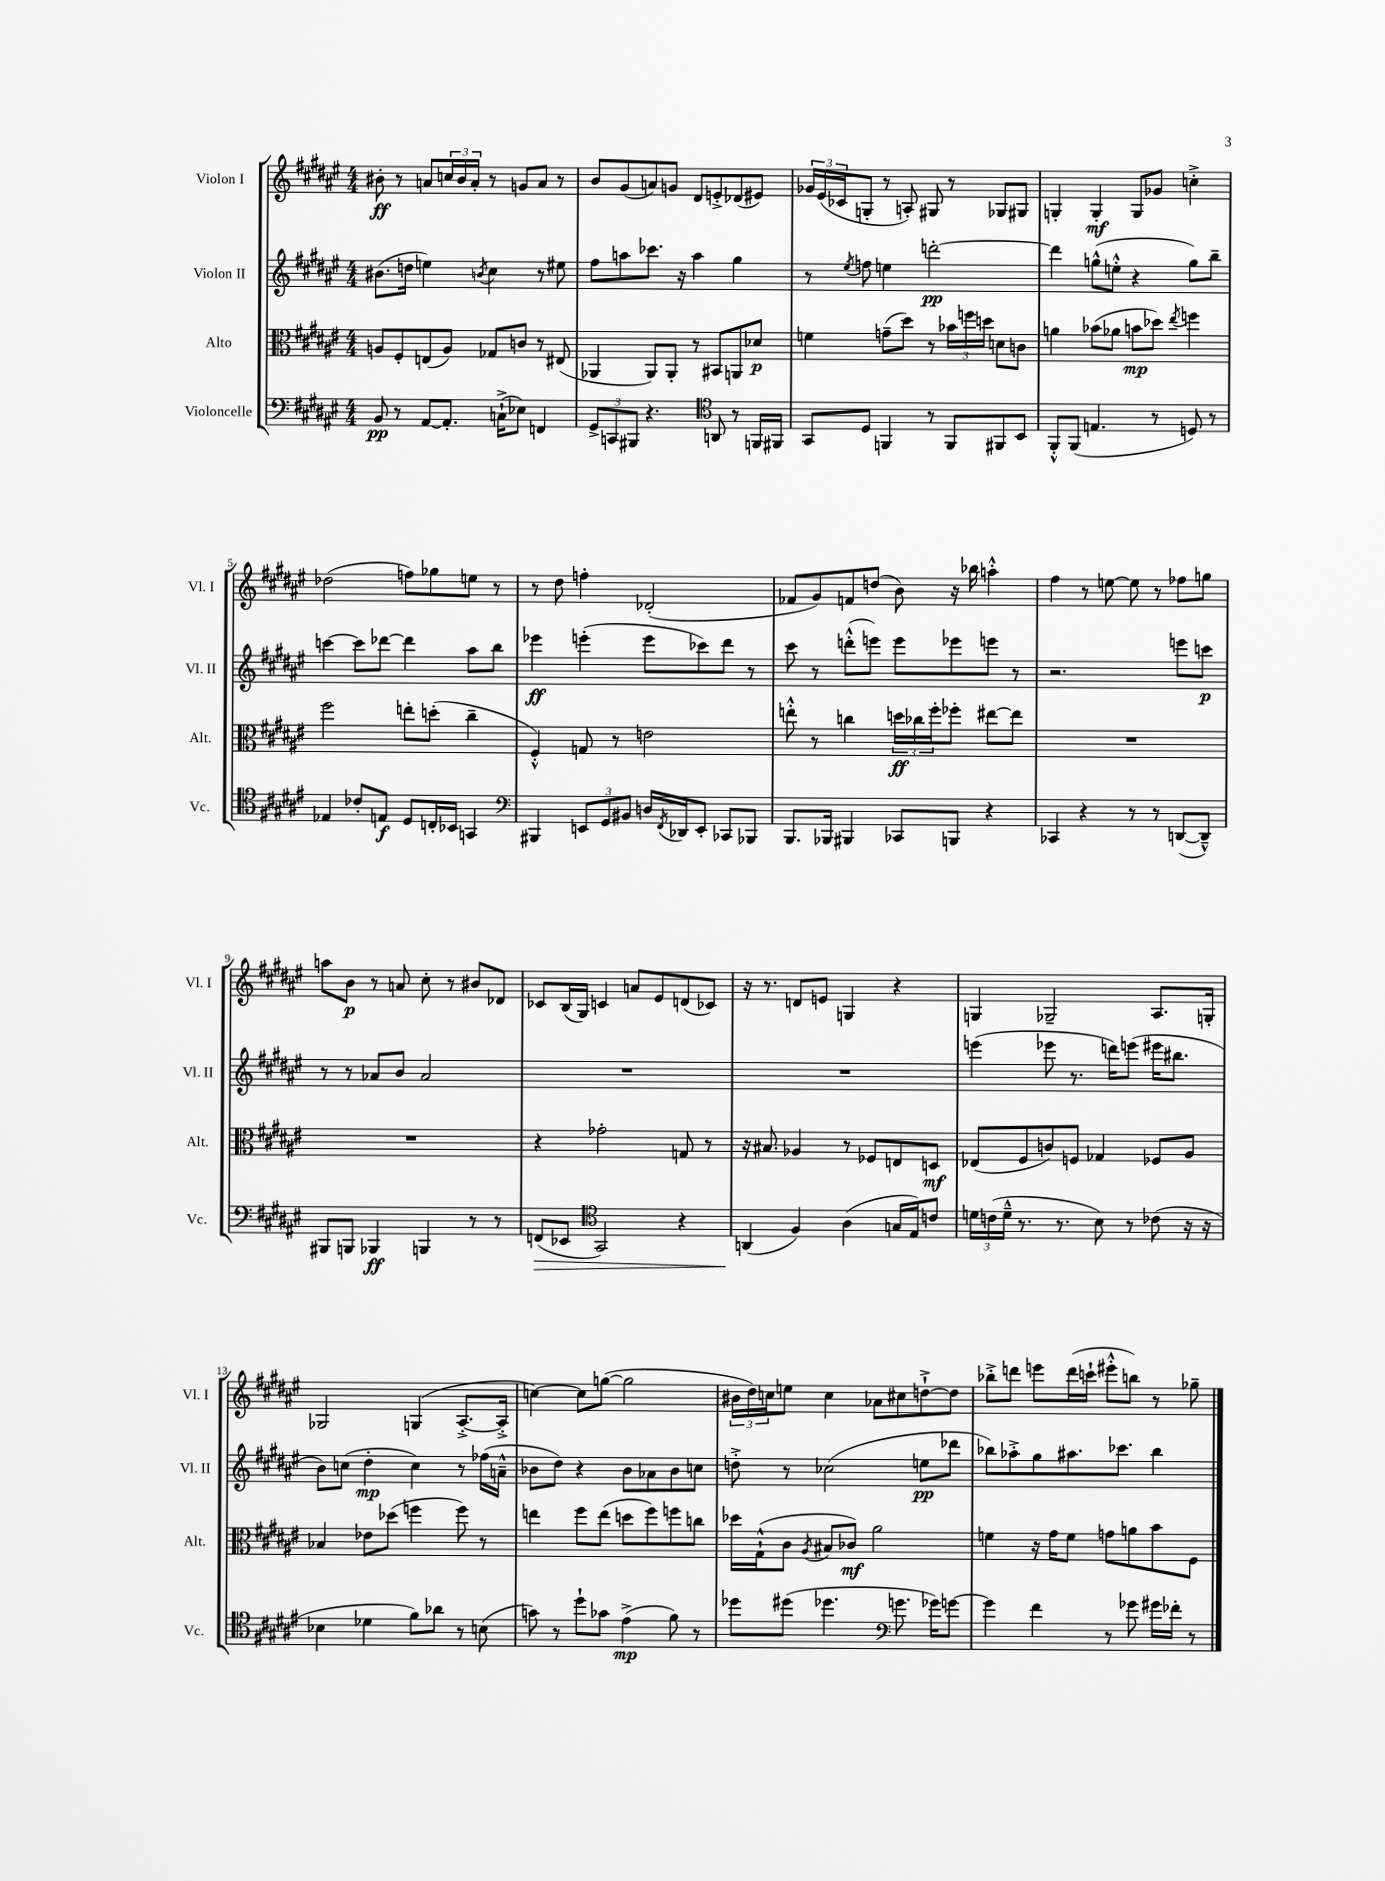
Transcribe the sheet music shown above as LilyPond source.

<<
\new StaffGroup <<
\new Staff = "s0" \with { instrumentName = "Violon I" shortInstrumentName = "Vl. I" } {
    \clef treble \key fis \major \numericTimeSignature \time 4/4
    bis'8-.\ff r8 a'8 \tuplet 3/2 { c''16 bis'16 a'16-. } r8 g'8 a'8 r8 |
    b'8 gis'8( a'8) g'8 dis'8 e'8-.-> des'8( eis'8) |
    \tuplet 3/2 { ges'16 eis'16( ces'16 } g8-. r8 a8-.) gis8 r8 ges8 gis8 |
    g4-. g4-.\mf g8 ges'8 c''4-.-> |
    des''2( f''8) ges''8 e''8 r8 |
    r8 dis''8 f''4-. des'2-.( |
    fes'8 gis'8) f'8 d''8( b'8) r16 bes''16 a''4-.-^ |
    fis''4 r8 e''8~ e''8 r8 fes''8 g''8 |
    a''8 b'8\p r8 a'8 cis''8-. r8 bis'8 des'8 |
    ces'8 b16( gis16) c'4 a'8 eis'8 d'8( ces'8) |
    r16 r8. d'8 e'8 g4 r4 |
    g4 ges2-- ais8. g16-. |
    ges2 g4( ais8.~-.-> ais16-.-> |
    c''4~) c''8 g''8~( g''2 |
    \tuplet 3/2 { bis'16 dis''16) c''16 } e''8 c''4 aes'8 cis''8 d''8~-!-> d''8 |
    bes''8-.-> d'''8 e'''8 d'''16( c'''16-! eis'''8-.-^ b''8) r8 ges''8-- \bar "|." |
}
\new Staff = "s1" \with { instrumentName = "Violon II" shortInstrumentName = "Vl. II" } {
    \clef treble \key fis \major \numericTimeSignature \time 4/4
    bis'8.( d''16 e''4) \acciaccatura { b'8 } cis''4 r8 eis''8 |
    fis''8 a''8 ces'''8. r16 a''4 gis''4 |
    r8 \acciaccatura { eis''8 } f''8 e''4 d'''2~-.\pp |
    d'''4 g''8-^( e''8-.-^ r4 g''8) b''8-- |
    c'''4~ c'''8 des'''8~ des'''4 ais''8 b''8 |
    ees'''4\ff e'''4-.( e'''8 ces'''8) dis'''8 r8 |
    cis'''8 r8 d'''8-.-^( e'''8) e'''8 ees'''8 e'''8 r8 |
    r2. e'''8 c'''8\p |
    r8 r8 aes'8 b'8 aes'2 |
    R1 |
    R1 |
    e'''4( ees'''8 r8. d'''16) e'''8( eis'''16 bis''8. |
    b'8) c''8( dis''4-.\mp c''4) r8 fes''16( a'16---^ |
    bes'8 dis''8) r4 bes'8 aes'8 bes'8 c''8 |
    d''8-.-> r8 ces''2( e''8\pp des'''8 |
    bes''8) aes''8-.-> gis''8 ais''8. ces'''8. bes''4 \bar "|." |
}
\new Staff = "s2" \with { instrumentName = "Alto" shortInstrumentName = "Alt." } {
    \clef alto \key fis \major \numericTimeSignature \time 4/4
    a8 fis8-. e8( a8) ges8 c'8 r8 eis8( |
    aes,4 aes,8) aes,8-. r8 bis,8 a,8 des'8\p |
    f'4 g'8--( dis''8) r8 \tuplet 3/2 { bes'16 f''16 d''16 } d'8 c'8 |
    a'4 bes'8( aes'8 b'8\mp des''8) \acciaccatura { eis''8 } f''4 |
    fis''2 e''8-. d''8-.( cis''4-- |
    fis4-.-^) g8 r8 e'2 |
    e''8-.-^ r8 c''4 \tuplet 3/2 { d''16\ff ces''16 fis''16-. } fes''8-. eis''8~ eis''8 |
    R1 |
    R1 |
    r4 ges'2-. g8 r8 |
    r16 bis8. aes4 r8 fes8 e8 d8\mf |
    ees8( fis8 c'8) f8 ges4 fes8 ais8 |
    bes4 ees'8 des''8( f''4 f''8) r8 |
    e''4 fis''8 e''8( d''8 fis''8) f''8 c''8 |
    des''16 gis16-!-^( cis'8 \acciaccatura { ais8 } bis8 ces'8\mf) ais'2 |
    f'4 r16 gis'16 f'8 g'8 a'8 b'8 fis8 \bar "|." |
}
\new Staff = "s3" \with { instrumentName = "Violoncelle" shortInstrumentName = "Vc." } {
    \clef bass \key fis \major \numericTimeSignature \time 4/4
    b,8\pp r8 ais,8~ ais,8.-. c16-!->( ees8) f,4 |
    \tuplet 3/2 { gis,8-> c,8 bis,,8 } r4. \clef tenor a,8 r8 f,16 fis,16 |
    gis,8 dis8 f,4 r8 f,8 fis,8 b,8 |
    fis,8-.-^ fis,8( e4. r8 d8) r8 |
    ees4 ces'8-. e8\f dis8 c16-. bes,16 g,4 |
    \clef bass bis,,4 \tuplet 3/2 { e,8 gis,8 bis,8 } d16 \acciaccatura { fis,8 } des,16 e,8-. ces,8 bes,,8 |
    b,,8. bes,,16 bis,,4 ces,8 b,,8 r4 |
    ces,4 r4 r8 r8 d,8~( d,8---^) |
    bis,,8 b,,8 bes,,4\ff b,,4 r8 r8 |
    f,8\>( ees,8 \clef tenor gis,2) r4 |
    a,4\!( fis4) ais4( g16 eis16) c'8 |
    \tuplet 3/2 { d'16 c'16( d'16---^ } r8. r8. b8) r8 ces'8( r16 r16 |
    bes4 des'4 fis'8) aes'8 r8 b8( |
    g'8) r8 dis''8-! ges'8 eis'4->\mp( fis'8) r8 |
    des''8 dis''8( des''4. \clef bass g'8. ges'16) g'8~ |
    g'4 fis'4 r8 ges'8 gis'16 fes'16-. r8 \bar "|." |
}
>>
>>
